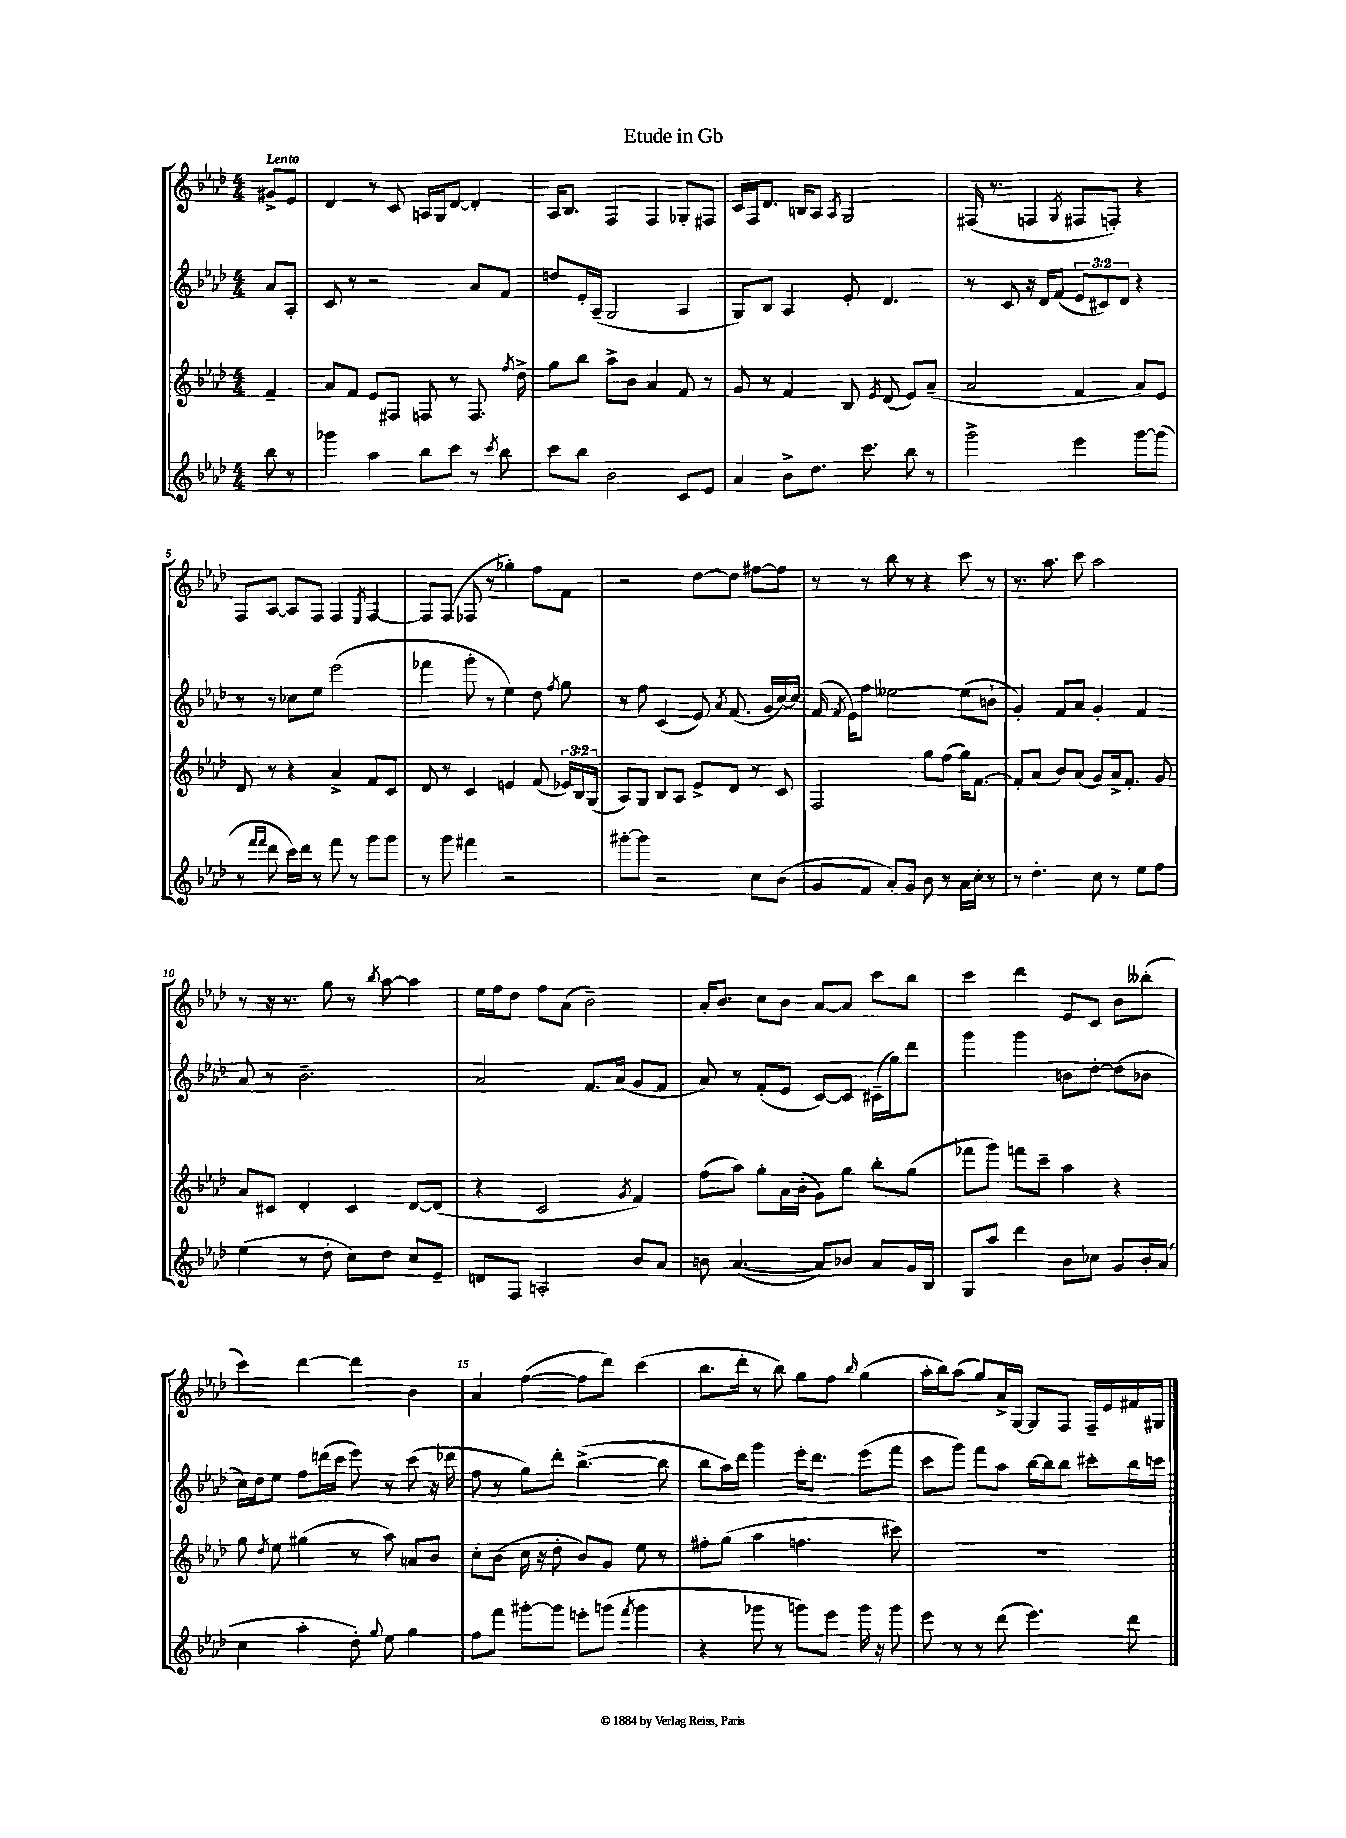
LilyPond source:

\header { title = "Etude in Gb" }
<<
\new StaffGroup <<
\new Staff = "s0" {
    \clef treble \key aes \major \numericTimeSignature \time 4/4 \partial 4 \tempo "Lento"
    \autoBeamOff gis'8[-> ees'8] |
    des'4 r8 c'8 a16[ g16 des'8]~ des'4-. |
    aes16[ bes8.] f4 f4 ges8[-. fis8] |
    c'16[ f16 des'8.] b16[ aes8] \acciaccatura { aes8 } g2 |
    fis16( r8. f4 \acciaccatura { g8 } fis8[ f8]-.) r4 |
    f8[ aes8]~ aes8[ f8] f4 \acciaccatura { ees8 } f4~ |
    f8[ f8]( fes8 r8 ges''4-.) f''8[ f'8] |
    r2 des''8[~ des''8] fis''8[~ fis''8] |
    r8 r8 bes''8 r8 r4 c'''8 r8 |
    r8. aes''8. c'''8 aes''2 |
    r8 r16 r8. g''8 r8 \acciaccatura { bes''8 } aes''8~ aes''4 |
    ees''16[ f''16 des''8] f''8[ aes'8]( bes'2--) |
    aes'16[-. bes'8.] c''8[ bes'8] aes'8[~ aes'8] c'''8[ bes''8] |
    c'''4 des'''4 ees'8[ c'8] bes'8[ beses''8]-.( |
    c'''4) des'''4~ des'''4 bes'4 |
    aes'4 f''4~( f''8[ des'''8]) c'''4( |
    bes''8.[ des'''16]-. r8 bes''8) g''8[ f''8] \grace { bes''16 } g''4( |
    aes''16[-. bes''16) aes''8]( g''8[) aes'16-> g16]~ g8[ f8] f16[-- ees'16 fis'16 gis16] \bar "|." |
}
\new Staff = "s1" {
    \clef treble \key aes \major \numericTimeSignature \time 4/4 \override Staff.TupletNumber.text = #tuplet-number::calc-fraction-text \partial 4
    \autoBeamOff aes'8[ aes8]-. |
    c'8 r8 r2 aes'8[ f'8] |
    d''8[ ees'16-. aes16]--( g2 aes4 |
    g8[) bes8] aes4 ees'8-. des'4. |
    r8 c'8 r16 des'16[ f'8]( \tuplet 3/2 { ees'8[ cis'8) des'8] } r4 |
    r8 r8 ces''8[ ees''8] ees'''2( |
    fes'''4 g'''8-. r8 ees''4) des''8 \acciaccatura { f''8 } g''8 |
    r8 f''8 c'4( ees'8) \acciaccatura { aes'8 } f'8.( g'16[ c''16~) c''16] |
    f'16( \acciaccatura { f'8 } ees'16[) f''8] eeses''2~ eeses''8[( b'8]-! |
    g'4-.) f'8[ aes'8] g'4-. f'4 |
    aes'8 r8 bes'2.-- |
    aes'2 f'8.[ aes'16]( g'8[ f'8] |
    aes'8) r8 f'8[-.( ees'8] c'8[~) c'8] cis'16[--( g''16) des'''8] |
    g'''4 g'''4 b'8[ des''8]~-. des''8[( bes'8] |
    c''16[) des''16 ees''8] f''8[ d'''16( c'''16] ees'''8) r8 c'''8( r16 des'''16 |
    f''8 r8 g''8[) des'''8]-. bes''4.~->( bes''8 |
    bes''8[ aes''16) des'''16] g'''4 ees'''16[-. des'''8.] ees'''8[( f'''8] |
    c'''8[ g'''8]) f'''8[ aes''8] bes''16[~ bes''16 bes''8] cis'''8[-. bes''16 c'''16] \bar "|." |
}
\new Staff = "s2" {
    \clef treble \key aes \major \numericTimeSignature \time 4/4 \override Staff.TupletNumber.text = #tuplet-number::calc-fraction-text \partial 4
    \autoBeamOff f'4-- |
    aes'8[ f'8] ees'8[ fis8] f8 r8 f8. \acciaccatura { f''8 } des''16-> |
    g''8[ bes''8] aes''8[-> bes'8] aes'4 f'8 r8 |
    g'8 r8 f'4 bes8 \acciaccatura { ees'8 } des'8( ees'8[) aes'8]--( |
    aes'2 f'4 aes'8[) ees'8] |
    des'8 r8 r4 aes'4-> f'8[ c'8] |
    des'8 r8 c'4 e'4 f'8( \tuplet 3/2 { ees'16[) bes16 g16]( } |
    aes8[) g8] bes8[ aes8] ees'8[-> des'8] r8 c'8 |
    f2 g''8[ f''8]( g''16[) f'8.]~ |
    f'8[-. aes'8]( bes'8[) aes'8]( g'8[) aes'16-> f'8.]-. g'8 |
    aes'8[ cis'8] des'4-. cis'4 des'8[~ des'8]( |
    r4 c'2 \acciaccatura { g'8 } f'4) |
    f''8[( aes''8]) g''8[-. aes'16 bes'16]-.( g'8[) g''8] bes''8[-. g''8]( |
    fes'''8[ g'''8]) f'''8[ c'''8]-- aes''4 r4 |
    g''8 \acciaccatura { des''8 } ees''8 gis''4( r8 aes''8) a'8[ bes'8] |
    c''8[-. bes'8]( c''16 r16 des''8-. bes'8[) g'8] ees''8 r8 |
    fis''8[-. g''8]( aes''4 f''4. cis'''8) |
    R1 \bar "|." |
}
\new Staff = "s3" {
    \clef treble \key aes \major \numericTimeSignature \time 4/4 \partial 4
    \autoBeamOff bes''8 r8 |
    ges'''4 aes''4 bes''8[ c'''8] r8 \acciaccatura { c'''8 } bes''8 |
    c'''8[ bes''8] bes'2 c'8[ ees'8] |
    aes'4 bes'8[-> des''8.] c'''8. bes''8 r8 |
    g'''2-> ees'''4 g'''8[~ g'''8]( |
    r8 \grace { f'''16[ f'''16] } des'''8 c'''16[) des'''16] r8 f'''8 r8 g'''8[ g'''8] |
    r8 g'''8 fis'''4 r2 |
    gis'''8[~-. gis'''8] r2 c''8[ bes'8]( |
    g'8[ f'8] aes'8[-.) g'8] bes'8 r8 aes'16[ c''16]-. r8 |
    r8 des''4.-. c''8 r8 ees''8[ f''8] |
    ees''4( r8 des''8-. c''8[) des''8] c''8[ ees'8]-- |
    d'8[ f8] a2-. bes'8[ aes'8] |
    b'8 aes'4.~( aes'8[) bes'8] aes'8[ g'16 bes16] |
    g8[ aes''8] des'''4 bes'8[ ces''8] g'8[ bes'16-. aes'16]( |
    c''4 aes''4-. des''8-.) \appoggiatura { g''8 } ees''8 g''4 |
    f''8[ f'''8] gis'''8[~-. gis'''8] e'''8[-. g'''8]( \acciaccatura { f'''8 } g'''4 |
    r4 ges'''8 r8 g'''8[) ees'''8] g'''16 r16 g'''8 |
    ees'''8 r8 r8 des'''8( ees'''4.) des'''8 \bar "|." |
}
>>
>>
\layout { \context { \Score \override BarNumber.break-visibility = ##(#f #t #t) barNumberVisibility = #(every-nth-bar-number-visible 5) } }
